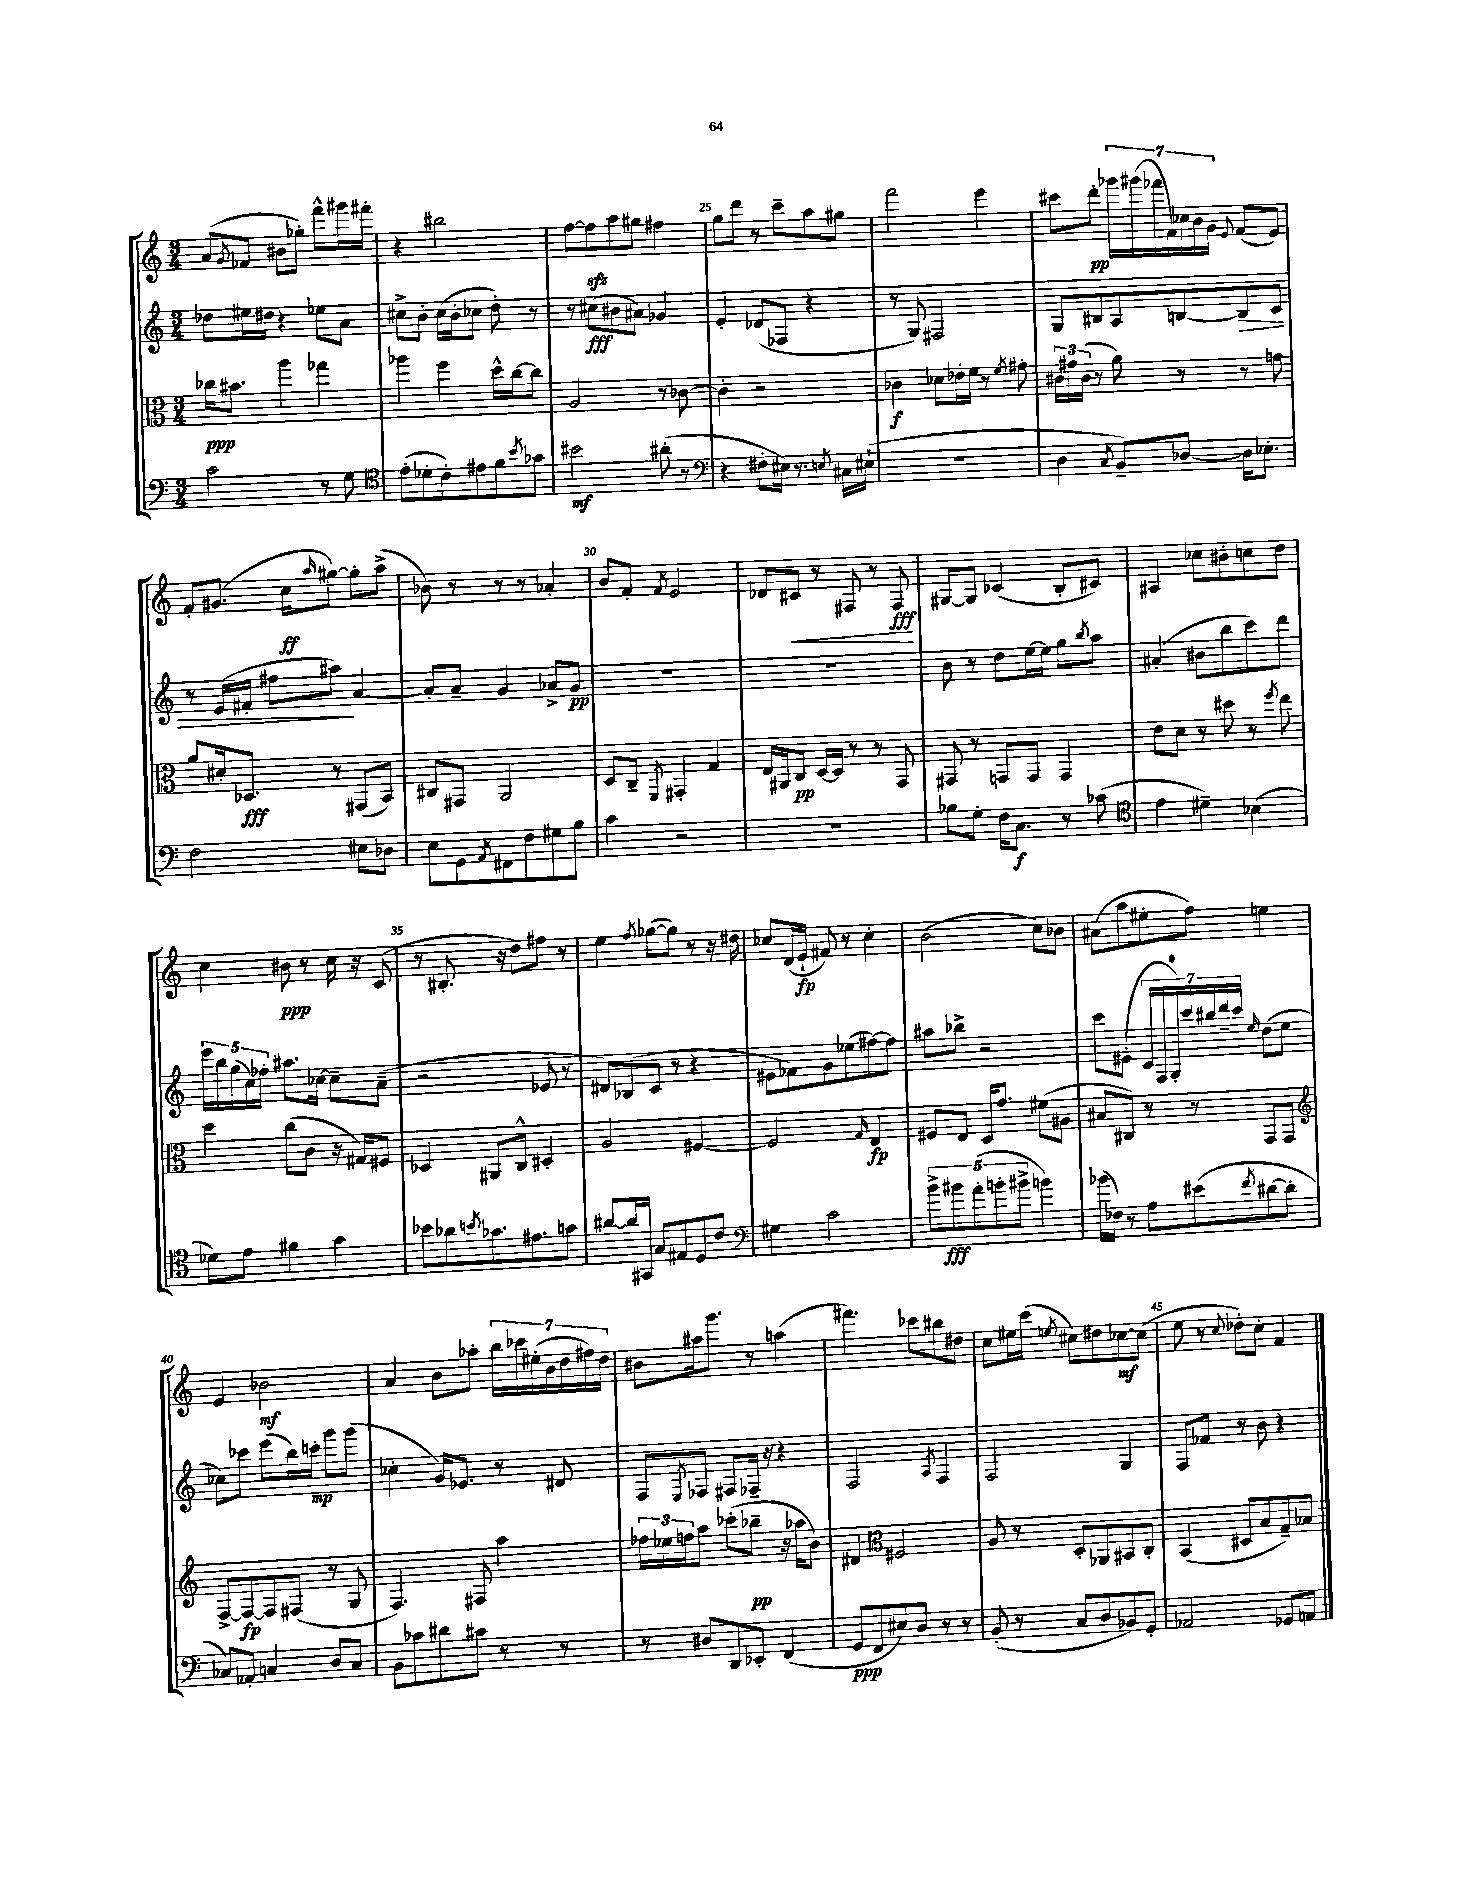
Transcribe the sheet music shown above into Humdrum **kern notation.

**kern	**kern	**kern	**kern
*staff4	*staff3	*staff2	*staff1
*clefF4	*clefC3	*clefG2	*clefG2
*k[]	*k[]	*k[]	*k[]
*M3/4	*M3/4	*M3/4	*M3/4
2c	16cc-	8dd-	(8a
.	8.b#	.	.
.	.	.	8qg
.	.	16ee#	8f-
.	.	16dd#	.
.	4aa	4r	8b#
.	.	.	8gg-')
8r	4gg-	8ee-	8fff^^
8G	.	8a	16ggg#
.	.	.	16fff#'
=	=	=	=
*clefC4	*	*	*
(8e'	4aa-	8cc#^	4r
8d-'	.	8b'	.
8c')	4ff	(16cc#	2bb#
.	.	16b'	.
8e#	.	8cc-	.
8f	16dd^^	8dd')	.
.	[16cc	.	.
8qb	.	.	.
8g-	8cc]	8r	.
=	=	=	=
2b#	2A	8r	[8ff
.	.	(8cc#	8ff]
.	.	8b#	8aa
.	.	8a#)	8gg#
(8a#'	8r	4g-	4ff#
8r	[8c-	.	.
=	=	=	=
*clefF4	*	*	*
4r	4c-']	4e'	8gg
.	.	.	8ddd
8F#'	2r	(8d-	8r
16E#)	.	8F-	8ccc~
8.r	.	.	.
.	.	4r	8aa
8qE	.	.	.
16C#	.	.	8gg#
(16E#`	.	.	.
=	=	=	=
2.r	4c-	8r	2fff
.	.	8G)	.
.	8d-	2F#	.
.	16e-'	.	.
.	16f	.	.
.	8r	.	4eee
.	8qf	.	.
.	8g#'	.	.
=	=	=	=
4D	24c#	8G	8ccc#
.	24g#	.	.
.	(24c#	.	.
.	8r	8B#	8ddd'
8qC	.	.	.
8BB~)	8a)	8A	28ggg-
.	.	.	(28ggg#
.	.	.	28fff-
.	.	.	28f)
[8D-	8r	[8B	.
.	.	.	28cc-
.	.	.	28b
.	.	.	28g
.	.	.	8qqe
16D-]	8r	8B]	(8f
8.E-'	.	.	.
.	8g	8c	8e)
=	=	=	=
2F	8a	8r	8f'
.	16d#'	(16e	(8.g#
.	8.D-	16f#'	.
.	.	8ff#	.
.	.	.	16cc
.	.	.	16qqaa
.	8r	8aa#)	[8gg#)
8E#	(8GG#	[4a	8gg#']
8D-	8BB)	.	(8aa^
=	=	=	=
8E	8C#	8a']	8b-)
8GG	8GG#	8a~	8r
8qAA	.	.	.
8FF#	2AA	4g	8r
8F	.	.	8r
8G#	.	8a-^	4a-'
8B	.	8g	.
=	=	=	=
4c	8D	2.r	8b
.	8C~	.	8f'
.	8qFF	.	8qf
2r	4GG#'	.	2e
.	4G	.	.
=	=	=	=
2.r	16E	2.r	8d-
.	16AA#	.	.
.	8C	.	8c#
.	[16D	.	8r
.	16D]	.	.
.	8r	.	8F#
.	8r	.	8r
.	8GG	.	8F#
=	=	=	=
8B-	8GG#	8b	[8G#
8G'	8r	8r	8G#]
16F	8GG	8dd	(4c-
8.C	.	.	.
.	8GG	[16ee	.
.	.	16ee]	.
8r	4GG	8gg	8B'
.	.	8qbb	.
(8c-	.	8aa	8c#)
=	=	=	=
*clefC4	*	*	*
4e	8e	(4a#'	4A#
.	8d	.	.
4d#~)	8r	8b#	8cc-
.	8dd#	8bb	8b#'
(4B-	8r	8ccc)	8cc
.	8qff	.	.
.	8ee	8ddd	8dd
=	=	=	=
8d-)	4dd	20eee	4cc
.	.	20bb	.
.	.	(20gg	.
8e	.	.	.
.	.	20cc)	.
.	.	20ff-'	.
4f#	(8cc	8.aa#	8b#
.	8c	.	8r
.	.	[16cc-	.
4g	16r	8cc-~]	16cc
.	16G#)	.	16r
.	8F#	(8a~	(8c
=	=	=	=
8b-	4D-	2r	8r
8a-	.	.	8.B#'
8qb	.	.	.
8.g-	8AA#	.	.
.	.	.	16r
.	8C^^	.	8dd)
8.e#	.	.	.
.	4D#'	8e-	8ff#
8g	.	8r	8r
=	=	=	=
[8a#	2A	8d#)	4ee
16a#]	.	(8B-	.
16GG#	.	.	.
.	.	.	8qff
8G	.	8c	([8gg-
8E#	.	8r	8gg-])
8D	[4F#	4r	8r
8c	.	.	16r
.	.	.	16dd#
=	=	=	=
*clefF4	*	*	*
4G#	2F#]	8e#	8cc-
.	.	8f-)	(16d
.	.	.	16e`
2c	.	8g	8f#)
.	.	(8ee-	8r
.	16qqG	.	.
.	4E	[8ff#)	4cc-'
.	.	8ff#]	.
=	=	=	=
10b^	8F#	8aa#	(2b
10b#	.	.	.
.	8E	8bb-^	.
(10a'	.	.	.
.	16D	2r	.
10b'	.	.	.
.	8.g	.	.
10b#^	.	.	.
4b)	(8f#	.	8cc)
.	8A#	.	8b-
=	=	=	=
(16b-	8B#	8ccc	(8a#
16F-)	.	.	.
8r	8C#)	(8e#'	8aa
8A	8r	28c	8ee#'
.	.	28F	.
.	.	28G')	.
.	.	28ccc	.
(8e#	8r	.	8ff)
.	.	28bb#	.
.	.	28ddd~	.
.	.	28ccc	.
8qf	.	16qqee	.
[8d#	8GG	(8dd	4ee
8d#']	8GG	8ee	.
=	=	=	=
*	*clefG2	*	*
8C-)	[8F^	8cc-)	4e
8AA-'	8F_	8ccc-	.
4C	8F]	(8eee	2b-
.	(8F#	16bb)	.
.	.	16ccc'	.
8D	8r	8ggg	.
8C	8G	(8ggg	.
=	=	=	=
8BB	4.F)	4cc-'	4a
8c-	.	.	.
8d#	.	16g)	8b
.	.	8.e-	.
8c#	8F#	.	8aa-'
8r	4aa	8r	28bb
.	.	.	28ccc-
.	.	.	(28ee#'
.	.	.	28b
8r	.	8d#	.
.	.	.	28dd
.	.	.	28ff#)
.	.	.	28dd
=	=	=	=
8r	24ff-	8F	8b#
.	24ee-	.	.
.	24ff	.	.
.	.	8qE	.
8D#	8aa	8F-	16aa#
.	.	.	8.ggg
8DD	(8ccc-'	8F#	.
8EE-'	8bb-~	16F-~	8r
.	.	16r	.
(4FF	16r	4r	(4aa
.	16aa-	.	.
.	8b)	.	.
=	=	=	=
8GG	4d#	2F	4.fff#)
8FF	.	.	.
*	*clefC3	*	*
8E#)	2F#	.	.
8D	.	.	8ccc-
.	.	8qA	.
8r	.	4F	8bb#
8r	.	.	8dd#
=	=	=	=
(8BB'	8A	2F	8cc
8r	8r	.	16ee#
.	.	.	(16ccc
.	.	.	8qee
8C	8D'	.	8cc#)
8D	8AA-	.	8dd#
8BB-)	8BB#	4G	[8cc-
8GG'	8C'	.	(8cc-]
=	=	=	=
2AA-	(4BB	8F	8ee
.	.	8f-	8r
.	.	.	8qqcc
.	8D#	8r	8dd-')
.	8B	8b	8cc'
8GG-	8G~)	4r	4f
8AA	8B-	.	.
==	==	==	==
*-	*-	*-	*-
